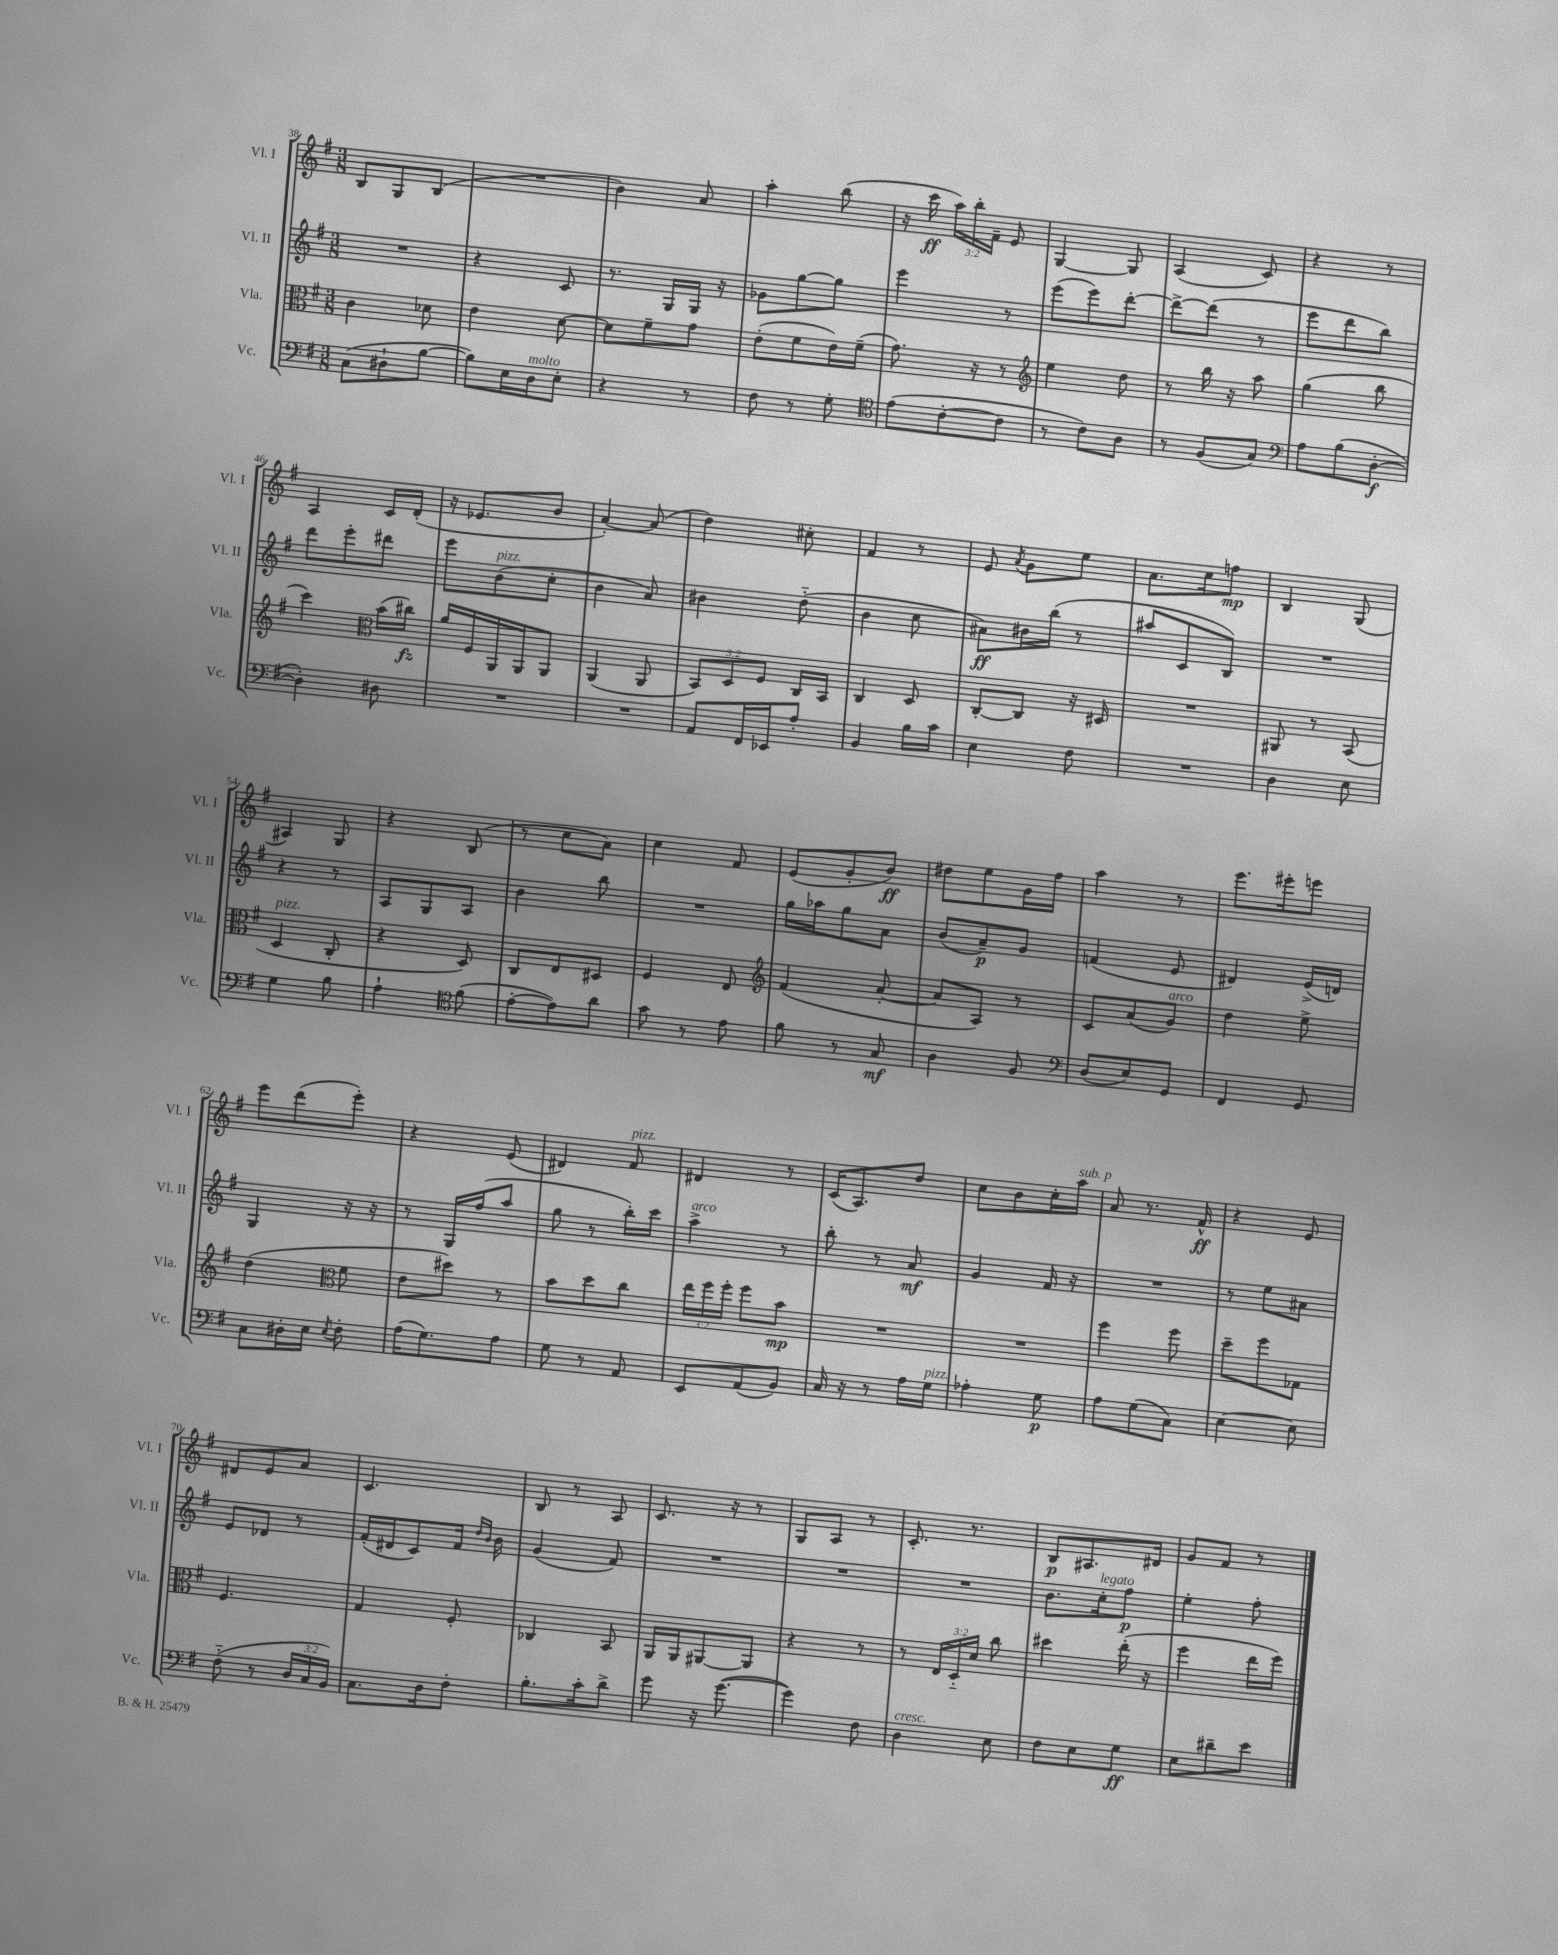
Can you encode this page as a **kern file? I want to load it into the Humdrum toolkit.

**kern	**dynam	**kern	**dynam	**kern	**dynam	**kern	**dynam
*part4	*part4	*part3	*part3	*part2	*part2	*part1	*part1
*staff4	*staff4	*staff3	*staff3	*staff2	*staff2	*staff1	*staff1
*I"Vc.	*	*I"Vla.	*	*I"Vl. II	*	*I"Vl. I	*
*I'Vc.	*	*I'Vla.	*	*I'Vl. II	*	*I'Vl. I	*
*clefF4	*	*clefC3	*	*clefG2	*	*clefG2	*
*k[f#]	*	*k[f#]	*	*k[f#]	*	*k[f#]	*
*M3/8	*	*M3/8	*	*M3/8	*	*M3/8	*
=38	=38	=38	=38	=38	=38	=38	=38
(8C\L	.	4c\	.	4.r	.	8B/L	.
8D#X`\	.	.	.	.	.	8G/	.
[8B\J	.	8d-X\	.	.	.	(8B/J	.
=39	=39	=39	=39	=39	=39	=39	=39
8B\L])	.	4e\	.	4r	.	4.r	.
16E\L	.	.	.	.	.	.	.
!LO:TX:a:i:t=molto	!	!	!	!	!	!	!
16D\J	.	.	.	.	.	.	.
8E'\J	.	[8d\	.	8c/	.	.	.
=40	=40	=40	=40	=40	=40	=40	=40
4r	.	8d\L]	.	8.r	.	4b\)	.
.	.	8f#~\	.	.	.	.	.
.	.	.	.	16G/LL	.	.	.
8r	.	8g\J	.	16G/JJ	.	8a/	.
.	.	.	.	16r	.	.	.
=41	=41	=41	=41	=41	=41	=41	=41
8F#\	.	(8e'\L	.	8g-X\L	.	4aa'\	.
8r	.	8f#\	.	[8gg\	.	.	.
8G'\	.	16e\L)	.	8gg\J]	.	(8bb\	.
.	.	(16f#~\JJ	.	.	.	.	.
=42	=42	=42	=42	=42	=42	=42	=42
*clefC4	*	*	*	*	*	*	*
(8e\L	.	8.g\)	.	4eee\	.	16r	.
.	.	.	.	.	.	16ccc\	ff
[8c'\	.	.	.	.	.	24aa\LL)	.
.	.	.	.	.	.	24bb'\	.
.	.	16r	.	.	.	.	.
.	.	.	.	.	.	24f#~\JJ	.
8c\J]	.	8r	.	8r	.	8e/	.
=43	=43	=43	=43	=43	=43	=43	=43
*	*	*clefG2	*	*	*	*	*
8r	.	4ee\	.	(8eee\L	.	[4G/	.
8c\L)	.	.	.	8eee\)	.	.	.
8A\J	.	8dd\	.	[8ddd'\J	.	8G/]	.
=44	=44	=44	=44	=44	=44	=44	=44
8r	.	8r	.	8ddd^\L_	.	(4A/	.
(8F#/L	.	16bb\	.	(8ddd\J]	.	.	.
.	.	16r	.	.	.	.	.
8G/J)	.	8aa\	.	8r	.	8c/)	.
=45	=45	=45	=45	=45	=45	=45	=45
*clefF4	*	*	*	*	*	*	*
8A\L	.	(4gg\	.	8eee\L	.	4r	.
(8B\	.	.	.	8ddd\	.	.	.
[8D'\J	f	8bb\	.	8bb\J)	.	8r	.
!!LO:LB:g=z
=46	=46	=46	=46	=46	=46	=46	=46
4D'\])	.	4ccc\)	.	8ddd\L	.	4A/	.
.	.	.	.	8eee'\	.	.	.
*	*	*clefC3	*	*	*	*	*
8D#X\	.	(16b\LL	.	8ddd#X\J	.	16c/LL	.
.	.	16cc#X\JJ)	fz	.	.	(16d'/JJ	.
=47	=47	=47	=47	=47	=47	=47	=47
4.r	.	16a/LL	.	8eee\L	.	16r	.
.	.	16F#/	.	.	.	8.e-X/L	.
!	!	!	!	!LO:TX:a:i:t=pizz.	!	!	!
.	.	16AA/	.	(8b\	.	.	.
.	.	16AA/J	.	.	.	.	.
.	.	8AA/J	.	8cc'\J	.	8b/J	.
=48	=48	=48	=48	=48	=48	=48	=48
4.r	.	(4AA/	.	4b\	.	[4a'/)	.
.	.	8AA/	.	8a/)	.	(8a/]	.
=49	=49	=49	=49	=49	=49	=49	=49
8AA/L	.	12BB/L)	.	4b#X\	.	4dd\)	.
.	.	12D/	.	.	.	.	.
16FF#/L	.	.	.	.	.	.	.
.	.	12F#/J	.	.	.	.	.
16EE-X/J	.	.	.	.	.	.	.
8A'/J	.	16C/LL	.	(8dd\	.	8cc#X'\	.
.	.	16BB/JJ	.	.	.	.	.
=50	=50	=50	=50	=50	=50	=50	=50
4BB/	.	4C/	.	4b\	.	4f#/	.
16B\LL	.	8D/	.	8cc\	.	8r	.
16c\JJ	.	.	.	.	.	.	.
=51	=51	=51	=51	=51	=51	=51	=51
4E\	.	[8C'/L	.	8a#X\L)	ff	8e/	.
.	.	.	.	.	.	8qa/	.
.	.	8C/J]	.	16b#X\L	.	8g\L	.
.	.	.	.	(16bb\JJ	.	.	.
8F#\	.	16r	.	8r	.	8ee\J	.
.	.	16D#X/	.	.	.	.	.
=52	=52	=52	=52	=52	=52	=52	=52
4.r	.	4.r	.	8aa#X/L	.	8.a\L	.
.	.	.	.	8c/	.	.	.
.	.	.	.	.	.	16cc\k	.
.	.	.	.	8B/J)	.	8ffn\J	mp
=53	=53	=53	=53	=53	=53	=53	=53
4D\	.	8AA#X/	.	4.r	.	4B/	.
.	.	8r	.	.	.	.	.
8E\	.	(8BB/	.	.	.	(8G/	.
!!LO:LB:g=z
=54	=54	=54	=54	=54	=54	=54	=54
!	!	!LO:TX:a:i:t=pizz.	!	!	!	!	!
4G\	.	4D/	.	4r	.	4A#X/)	.
8B\	.	8C'/	.	8r	.	8G/	.
=55	=55	=55	=55	=55	=55	=55	=55
4A`\	.	4r	.	8A/L	.	4r	.
.	.	.	.	8G/	.	.	.
*clefC4	*	*	*	*	*	*	*
(8f#\	.	8D/)	.	8A/J	.	(8B/	.
=56	=56	=56	=56	=56	=56	=56	=56
[8e'\L	.	8C/L	.	4b\	.	8r	.
8e\])	.	8E/	.	.	.	8cc\L	.
8a\J	.	8D#X/J	.	8bb\	.	8a\J)	.
=57	=57	=57	=57	=57	=57	=57	=57
8g\	.	4F#/	.	4.r	.	4cc\	.
8r	.	.	.	.	.	.	.
8e\	.	8E/	.	.	.	8f#/	.
=58	=58	=58	=58	=58	=58	=58	=58
*	*	*clefG2	*	*	*	*	*
8f#\	.	(4f#/	.	16gg\LL	.	(8e/L	.
.	.	.	.	16aa-X\J	.	.	.
8r	.	.	.	8gg\	.	8g'/	.
8G/	mf	[8a'/	.	8a\J	.	8b/J)	ff
=59	=59	=59	=59	=59	=59	=59	=59
4A\	.	8a/L]	.	(8b/L	.	8dd#X\L	.
.	.	8A/J)	.	8a~/)	p	8ee\	.
8F#/	.	8r	.	8g/J	.	16g\L	.
.	.	.	.	.	.	16ff#\JJ	.
=60	=60	=60	=60	=60	=60	=60	=60
*clefF4	*	*	*	*	*	*	*
(8D/L	.	8c/L	.	(4fn/	.	4aa\	.
8E/)	.	(8a/	.	.	.	.	.
!	!	!LO:TX:a:i:t=arco	!	!	!	!	!
8GG/J	.	8g/J)	.	8e/	.	8r	.
=61	=61	=61	=61	=61	=61	=61	=61
4FF#/	.	4dd\	.	4d#X/)	.	8.eee\L	.
.	.	.	.	.	.	16eee#X'\k	.
8GG/	.	8ee^\	.	(16e^/LL	.	8eeen\J	.
.	.	.	.	16dn/JJ)	.	.	.
!!LO:LB:g=z
=62	=62	=62	=62	=62	=62	=62	=62
8C\L	.	(4dd\	.	4G/	.	8eee\L	.
16D#X'\L	.	.	.	.	.	(8ddd\	.
16E\JJ	.	.	.	.	.	.	.
8qE/	.	.	.	.	.	.	.
*	*	*clefC3	*	*	*	*	*
8F#'\	.	8f#\	.	16r	.	8eee'\J)	.
.	.	.	.	16r	.	.	.
=63	=63	=63	=63	=63	=63	=63	=63
(16A\KL	.	8e\L	.	8r	.	4r	.
8.G\)	.	.	.	.	.	.	.
.	.	8dd#X\J)	.	16G/LL	.	.	.
.	.	.	.	(16ff#/J	.	.	.
8A\J	.	8r	.	8aa/J	.	(8e/	.
=64	=64	=64	=64	=64	=64	=64	=64
8G\	.	8b\L	.	8gg\	.	4d#X/)	.
8r	.	8dd\	.	8r	.	.	.
!	!	!	!	!	!	!LO:TX:a:i:t=pizz.	!
8AA/	.	8cc\J	.	16bb'\LL)	.	8f#/	.
.	.	.	.	16ccc\JJ	.	.	.
=65	=65	=65	=65	=65	=65	=65	=65
!	!	!	!	!LO:TX:a:i:t=arco	!	!	!
8EE/L	.	24ee\LL	.	4aa^\	.	4d#X/	.
.	.	24ff#\	.	.	.	.	.
.	.	24ff#'\JJ	.	.	.	.	.
(8AA/	.	8ff#\L	.	.	.	.	.
8BB/J)	.	8b\J	mp	8r	.	8r	.
=66	=66	=66	=66	=66	=66	=66	=66
16C/	.	4.r	.	8bb'\	.	(16c/KL	.
16r	.	.	.	.	.	8.A/)	.
8r	.	.	.	8r	.	.	.
16A\LL	.	.	.	8a/	mf	8dd/J	.
!LO:TX:a:i:t=pizz.	!	!	!	!	!	!	!
16G\JJ	.	.	.	.	.	.	.
=67	=67	=67	=67	=67	=67	=67	=67
4A-X'\	.	4.r	.	4g/	.	8cc\L	.
.	.	.	.	.	.	8b\	.
8G\	p	.	.	16f#/	.	16cc'\L	.
!	!	!	!	!	!	!LO:TX:a:i:t=sub. p	!
.	.	.	.	16r	.	16aa\JJ	.
=68	=68	=68	=68	=68	=68	=68	=68
8A\L	.	4ff#\	.	4.r	.	8a/	.
(8G\	.	.	.	.	.	8.r	.
8C\J)	.	8ff#\	.	.	.	.	.
.	.	.	.	.	.	16f#^^/	ff
=69	=69	=69	=69	=69	=69	=69	=69
[4E\	.	8dd~\L	.	8r	.	4r	.
.	.	8ff#\	.	8ee\L	.	.	.
8E\]	.	8G-X\J	.	8a#X\J	.	8e/	.
!!LO:LB:g=z
=70	=70	=70	=70	=70	=70	=70	=70
(8F#\	.	4.F#/	.	8e/L	.	8d#X/L	.
8r	.	.	.	8d-X/J	.	8e/	.
24D/LL	.	.	.	8r	.	8a/J	.
24C/	.	.	.	.	.	.	.
24BB/JJ)	.	.	.	.	.	.	.
=71	=71	=71	=71	=71	=71	=71	=71
8.C\L	.	4G/	.	(16f#'/LL	.	4.c/	.
.	.	.	.	16d#X/J	.	.	.
.	.	.	.	8c/)	.	.	.
16D\k	.	.	.	.	.	.	.
8F#'\J	.	8F#'/	.	16f#/Jk	.	.	.
.	.	.	.	16qqdd/LL	.	.	.
.	.	.	.	16qqb/JJ	.	.	.
.	.	.	.	16b\	.	.	.
=72	=72	=72	=72	=72	=72	=72	=72
8.B'\L	.	4C-X/	.	(4g/	.	8B/	.
.	.	.	.	.	.	8r	.
16c'\k	.	.	.	.	.	.	.
8d^\J	.	8BB/	.	8f#/)	.	8A/	.
=73	=73	=73	=73	=73	=73	=73	=73
8g\	.	16AA/LL	.	4.r	.	8.c/	.
.	.	16AA/J	.	.	.	.	.
16r	.	[8AA#X/	.	.	.	.	.
([8.g\	.	.	.	.	.	16r	.
.	.	8AA#/J]	.	.	.	8r	.
=74	=74	=74	=74	=74	=74	=74	=74
4g\])	.	4r	.	4.r	.	8G/L	.
.	.	.	.	.	.	8A/J	.
8F#\	.	8r	.	.	.	8r	.
=75	=75	=75	=75	=75	=75	=75	=75
!LO:TX:a:i:t=cresc.	!	!	!	!	!	!	!
4D\	.	8r	.	4.r	.	8.c'/	.
.	.	24E/LL	.	.	.	.	.
.	.	24D/	.	.	.	.	.
.	.	.	.	.	.	8.r	.
.	.	24d/JJ	.	.	.	.	.
8E\	.	8cc\	.	.	.	.	.
=76	=76	=76	=76	=76	=76	=76	=76
8F#\L	.	4dd#X\	.	8.b\L	.	8B/L	p
8E\	.	.	.	.	.	8.A#X/	.
!	!	!	!	!LO:TX:a:i:t=legato	!	!	!
.	.	.	.	16cc'\k	.	.	.
8G\J	ff	(16ee'\	.	8ff#\J	p	.	.
.	.	16r	.	.	.	16d#X/Jk	.
=77	=77	=77	=77	=77	=77	=77	=77
8E\L	.	4ff#\	.	4ee'\	.	8g/L	.
8d#X~\	.	.	.	.	.	8f#/J	.
8e\J	.	16ee\LL	.	8ff#'\	.	8r	.
.	.	16ff#\JJ)	.	.	.	.	.
==	==	==	==	==	==	==	==
*-	*-	*-	*-	*-	*-	*-	*-
